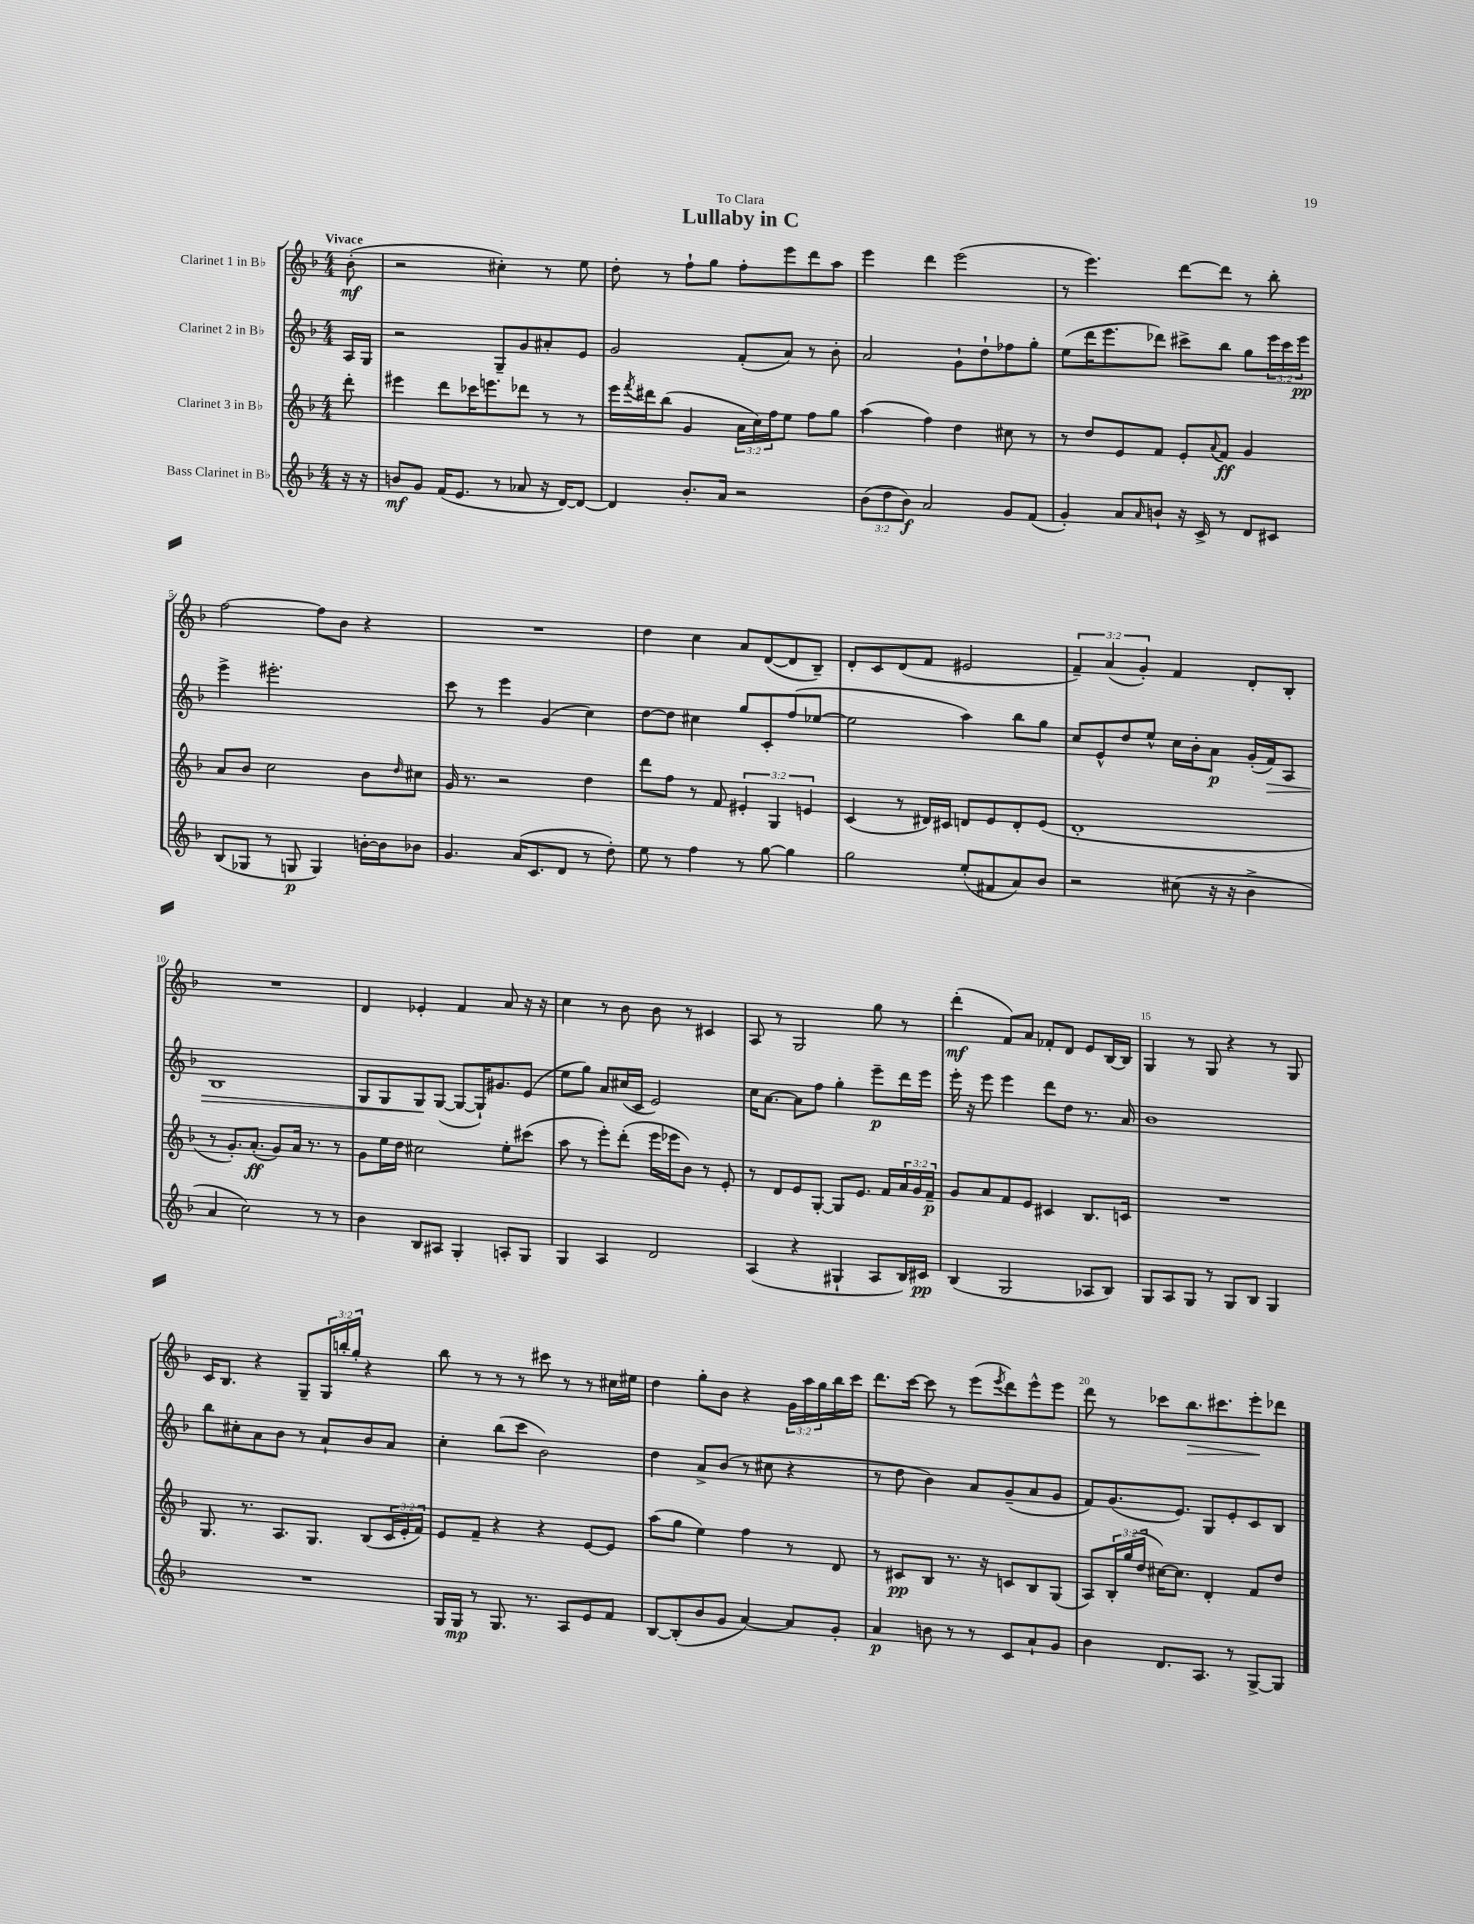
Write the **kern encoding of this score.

**kern	**kern	**kern	**kern
*staff4	*staff3	*staff2	*staff1
*clefG2	*clefG2	*clefG2	*clefG2
*k[b-]	*k[b-]	*k[b-]	*k[b-]
*M4/4	*M4/4	*M4/4	*M4/4
16r	8ddd'	16A	(8b-'
16r	.	16G	.
=	=	=	=
8b	4eee#	2r	2r
8g	.	.	.
(16f	8ddd	.	.
8.e	.	.	.
.	16ccc-	.	.
.	8.eee	.	.
8r	.	8G~	4cc#')
8a-	8ddd-	8g	.
16r	8r	8a#'	8r
[16d)	.	.	.
8d_	8r	8e	8ee
=	=	=	=
4d]	16eee	2g	8dd'
.	8qfff	.	.
.	16ddd#	.	.
.	(8bb-	.	8r
8.b-'	4g	.	8ff`
.	.	.	8gg
16a	.	.	.
2r	24a	(8f'	8ff'
.	24cc)	.	.
.	24ff	.	.
.	8ee	8a)	8eee
.	8ff	8r	8ddd
.	8gg	8b-'	8aa
=	=	=	=
(12b-	(4aa	2a	4eee
12dd	.	.	.
12b-)	.	.	.
2a	4ff)	.	4ddd
.	4dd	8g`	(2eee
.	.	8dd`	.
8g	8cc#	8ff-	.
(8f	8r	8gg'	.
=	=	=	=
4g')	8r	(8ee	8r
.	8dd	16ddd	4.eee)
.	.	8.eee	.
8a	8e	.	.
16qqa	.	.	.
8b`	8f	8ddd-)	.
16r	8e'	8ccc#^	[8ddd
16c^	.	.	.
.	8qqa	.	.
8r	8f	8bb-	8ddd]
8d	4g	8gg	8r
8c#	.	24eee	8bb-'
.	.	24ccc#	.
.	.	24eee	.
=	=	=	=
(8B-	8a	4eee^	[2ff
8G-	8b-	.	.
8r	2cc	2.eee#'	.
8G	.	.	.
4G)	.	.	8ff]
.	.	.	8b-
[16b'	8b-	.	4r
16b]	.	.	.
.	16qqdd	.	.
8b-	8cc#	.	.
=	=	=	=
4.g	16g	8ccc	1r
.	8.r	.	.
.	.	8r	.
.	2r	4eee	.
(16a	.	.	.
8.c	.	.	.
.	.	(4g	.
8d	.	.	.
8r	4dd	4cc)	.
8dd')	.	.	.
=	=	=	=
8ee	8ddd	[8dd	4dd
8r	8ff	8dd]	.
4ff	8r	4cc#	4cc
.	8f	.	.
8r	6e#'	8gg	8a
[8gg	.	8c'	([8d
.	6G	.	.
4gg]	.	(8ff	8d]
.	6e	.	.
.	.	[8ee-	8B-~)
=	=	=	=
2gg	(4c	2ee-]	8d'
.	.	.	8c
.	8r	.	(8d
.	16d#)	.	8f
.	16c#	.	.
(8ee'	8d	4aa)	2e#
8f#	8e	.	.
8a)	8d'	8bb-	.
8b-	(8e	8gg	.
=	=	=	=
2r	1d'	8cc	6f~)
.	.	8e^^	.
.	.	.	(6a
.	.	8dd	.
.	.	.	6g')
.	.	8ee^^	.
(8cc#	.	16cc	4f
.	.	16b-'	.
16r	.	8a	.
16r	.	.	.
4b-^	.	(16g'	8d'
.	.	16f)	.
.	.	8A	8B-'
=	=	=	=
4a	8r	1B-	1r
.	8.g')	.	.
2cc)	.	.	.
.	(8.a'	.	.
.	8g)	.	.
.	16a	.	.
.	8.r	.	.
8r	.	.	.
8r	8r	.	.
=	=	=	=
4b-	8g	8G	4d
.	16ee	8G	.
.	16dd	.	.
8B-	2cc#	8G	4e-'
8A#	.	([8G	.
4G'	.	8G_	4f
.	.	16G`])	.
.	.	8.g#	.
8A'	8ee'	.	8a
8G	(8ccc#	(8e	16r
.	.	.	16r
=	=	=	=
4G	8aa	8ee	4cc
.	8r	8gg)	.
4A	8eee')	8a	8r
.	(8ddd'	(16cc#	8b-
.	.	16c	.
2d	16eee	2e)	8b-
.	16eee-	.	.
.	8b-)	.	8r
.	8r	.	4c#
.	8e'	.	.
=	=	=	=
(4A	8r	16cc	8A
.	.	[8.a	.
.	8d	.	8r
4r	8e	8a]	2G
.	[8G'	8ff	.
4G#`	8G]	4gg'	.
.	8.e	.	.
8A	.	8eee~	8gg
.	16f	.	.
16B-)	24a	16ddd	8r
.	24g	.	.
16c#	.	16eee	.
.	24f~	.	.
=	=	=	=
(4B-	8g	16eee'	(4ddd'
.	.	16r	.
.	8a	8eee	.
2G	8f	4eee	8f)
.	8e	.	8a
.	4c#	8ddd	8f-'
.	.	8dd	8d
8A-	8.B-	8.r	8e
8B-)	.	.	[16B-
.	16c	16a	16B-]
=	=	=	=
8G	1r	1b-	4G
8A	.	.	.
8G	.	.	8r
8r	.	.	8G
8G	.	.	4r
8B-	.	.	.
4G	.	.	8r
.	.	.	8G
=	=	=	=
1r	8.G	8bb-	16c
.	.	.	8.B-
.	.	8cc#'	.
.	8.r	.	.
.	.	8a	4r
.	8.A	8b-	.
.	.	8r	8G~
.	8.G	.	.
.	.	8a`	24G
.	.	.	24bb'
.	.	.	24gg'
.	(8B-	8b-	4r
.	24c	8a	.
.	24e'	.	.
.	24f)	.	.
=	=	=	=
16G	8e	4cc'	8bb-
16G	.	.	.
8r	8f~	.	8r
8.G	4r	(8bb-	8r
.	.	8ccc	8r
8.r	.	.	.
.	4r	2b-)	8ccc#
8A	.	.	8r
8e	[8e	.	8r
8f	8e]	.	16cc#
.	.	.	16ee#
=	=	=	=
[8B-	(8aa	4dd	4dd
(8B-']	8gg	.	.
8b-	4ee)	8a^	8gg'
8g	.	(8b-	8b-
[4a)	4ff	8r	4r
.	.	8cc#	.
8a]	8r	4r	24g
.	.	.	24aa
.	.	.	24gg
8g'	8d	.	16bb-
.	.	.	16ccc
=	=	=	=
4a	8r	8r	8.ddd
.	8c#	8dd	.
.	.	.	[16ccc
8b	8B-	4b-)	8ccc]
8r	8.r	.	8r
8r	.	8a	(8eee
.	16r	.	.
.	.	.	8qeee
8c	8c	(8g~	8ddd)
8a`	8B-	8a	8eee^^
8g	(8G	8g	8eee
=	=	=	=
4b-	8A)	8f)	8ddd
.	24B-'	(8.g	8r
.	(24gg	.	.
.	24dd	.	.
8.d	[16cc#)	.	8ccc-
.	8.cc#]	8.e)	.
.	.	.	8.bb-
8.A	.	.	.
.	4d'	8G	.
.	.	.	8.ccc#
8r	.	8e'	.
[8G^	8f	8c	8eee'
8G]	8dd	8B-	8ddd-
==	==	==	==
*-	*-	*-	*-
